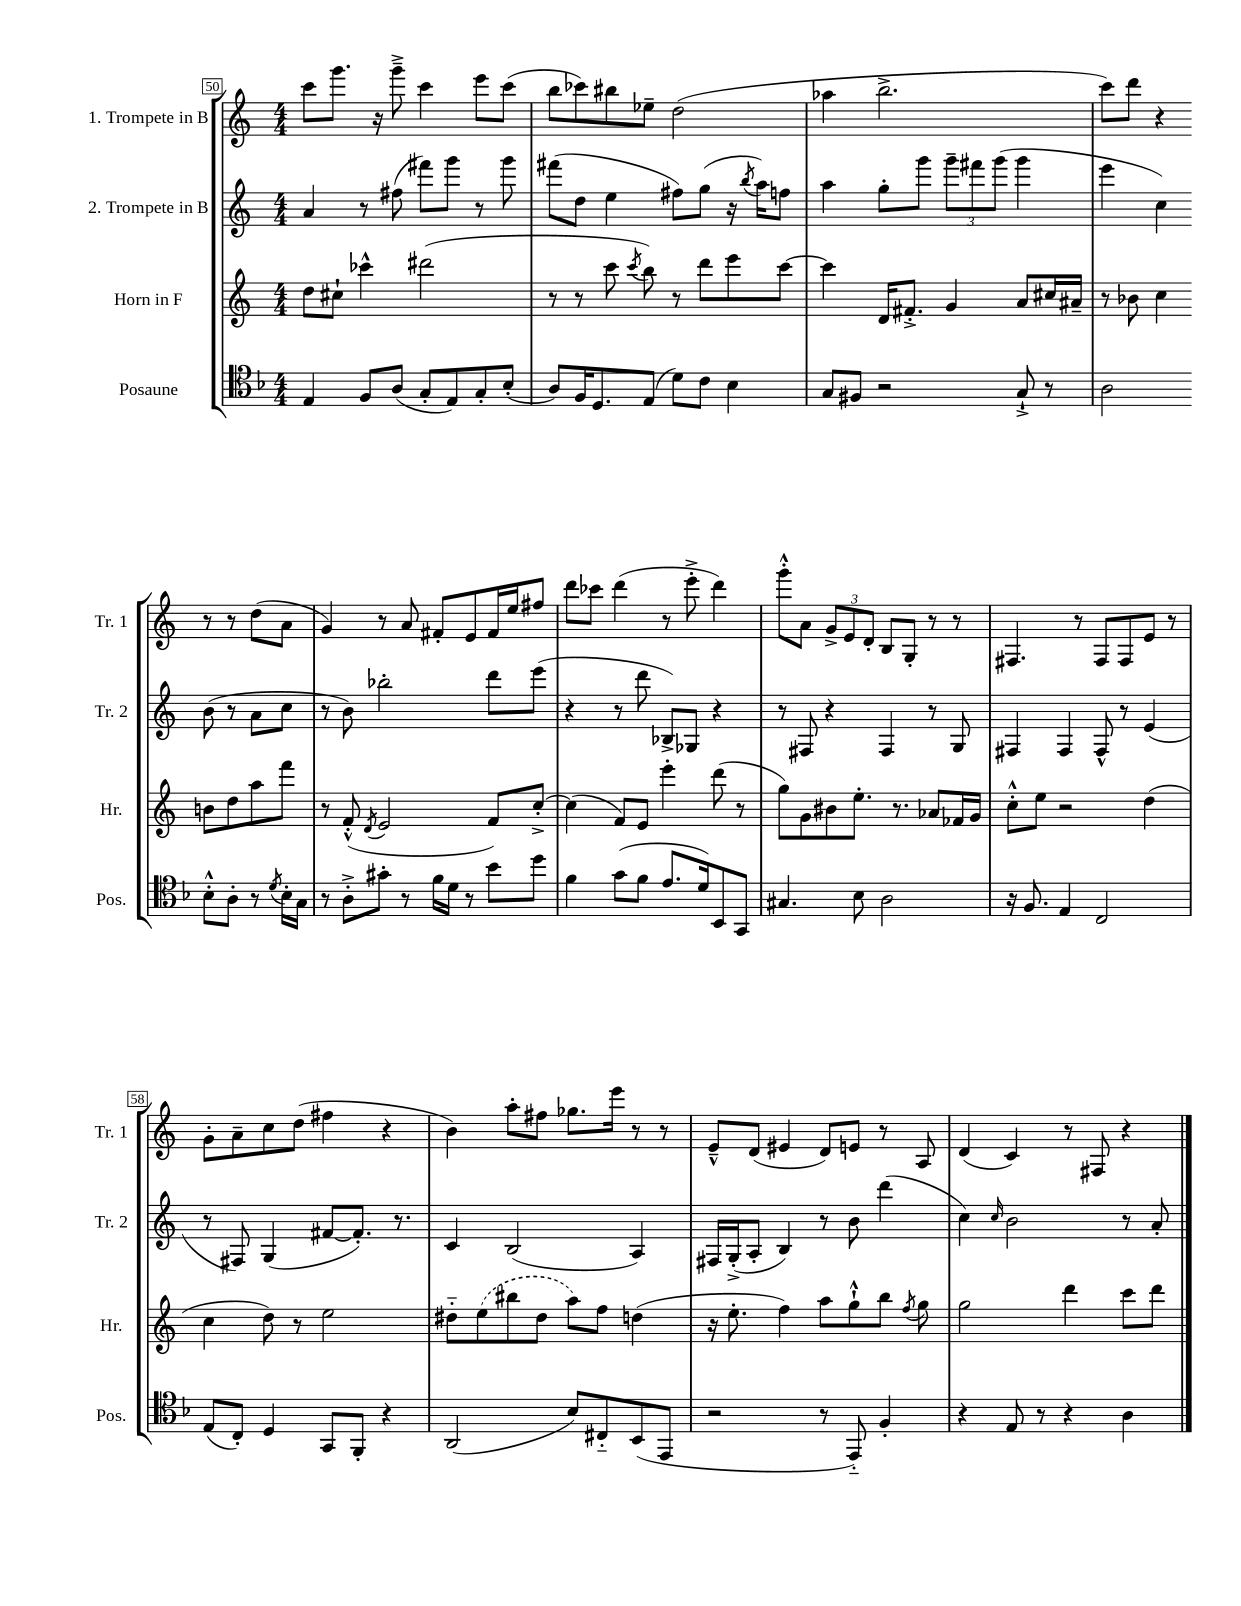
<<
\new StaffGroup <<
\new Staff = "s0" \with { instrumentName = "1. Trompete in B" shortInstrumentName = "Tr. 1" } {
    \clef treble \key c \major \numericTimeSignature \time 4/4
    \autoBeamOff c'''8[ g'''8.] r16 g'''8---> c'''4 e'''8[ c'''8]( |
    b''8[ ces'''8) bis''8 ees''8]-- d''2( |
    aes''4 b''2.-> |
    c'''8[) d'''8] r4 r8 r8 d''8[( a'8] |
    g'4) r8 a'8 fis'8[-. e'8 fis'16 e''16 fis''8] |
    d'''8[ ces'''8] d'''4( r8 e'''8-.-> d'''4) |
    g'''8[-.-^ a'8] \tuplet 3/2 { g'8[-> e'8 d'8]-. } b8[ g8]-. r8 r8 |
    fis4. r8 fis8[ fis8 e'8] r8 |
    g'8[-. a'8-- c''8 d''8]( fis''4 r4 |
    b'4) a''8[-. fis''8] ges''8.[ e'''16] r8 r8 |
    e'8[---^ d'8]( eis'4 d'8[) e'8] r8 a8 |
    d'4( c'4) r8 fis8 r4 \bar "|." |
}
\new Staff = "s1" \with { instrumentName = "2. Trompete in B" shortInstrumentName = "Tr. 2" } {
    \clef treble \key c \major \numericTimeSignature \time 4/4
    \autoBeamOff a'4 r8 fis''8( fis'''8[) g'''8] r8 g'''8 |
    fis'''8[( d''8] e''4 fis''8[) g''8]( r16 \acciaccatura { b''8 } a''16[) f''8] |
    a''4 g''8[-. g'''8] \tuplet 3/2 { g'''8[-- fis'''8 g'''8]( } g'''4 |
    e'''4 c''4) b'8( r8 a'8[ c''8] |
    r8 b'8) bes''2-. d'''8[ e'''8]( |
    r4 r8 d'''8 bes8[->) ges8] r4 |
    r8 fis8 r4 fis4 r8 g8 |
    fis4 fis4 fis8-^ r8 e'4( |
    r8 fis8) g4( fis'8[~ fis'8.]-.) r8. |
    c'4 b2( a4) |
    fis16[ g16-.->( a8]-. b4) r8 b'8 d'''4( |
    c''4) \grace { c''16 } b'2 r8 a'8-. \bar "|." |
}
\new Staff = "s2" \with { instrumentName = "Horn in F" shortInstrumentName = "Hr." } {
    \clef treble \key c \major \numericTimeSignature \time 4/4
    \autoBeamOff d''8[ cis''8]-! ces'''4-^ dis'''2( |
    r8 r8 c'''8 \acciaccatura { c'''8 } b''8) r8 d'''8[ e'''8 c'''8]~ |
    c'''4 d'16[ fis'8.]-.-> g'4 a'8[ cis''16 ais'16]-- |
    r8 bes'8 c''4 b'8[ d''8 a''8 f'''8] |
    r8 f'8-.-^( \acciaccatura { d'8 } e'2 f'8[) c''8]~-.-> |
    c''4( f'8[) e'8] e'''4-. d'''8( r8 |
    g''8[) g'8 bis'8 e''8.]-. r8. aes'8[ fes'16 g'16] |
    c''8[-.-^ e''8] r2 d''4( |
    c''4 d''8) r8 e''2 |
    dis''8[-_ \once \slurDashed e''8( bis''8 dis''8] a''8[) f''8] d''4( |
    r16 e''8.-. f''4) a''8[ g''8-!-^ b''8] \acciaccatura { f''8 } g''8 |
    g''2 d'''4 c'''8[ d'''8] \bar "|." |
}
\new Staff = "s3" \with { instrumentName = "Posaune" shortInstrumentName = "Pos." } {
    \clef tenor \key f \major \numericTimeSignature \time 4/4
    \autoBeamOff e4 f8[ a8]( g8[-. e8) g8-. bes8]-.( |
    a8[) f16 d8. e8]( d'8[) c'8] bes4 |
    g8[ fis8] r2 g8-!-> r8 |
    a2 bes8[-.-^ a8]-. r8 \acciaccatura { d'8 } bes16[-. g16] |
    r8 a8[-.-> gis'8]-. r8 f'16[ d'16] r8 bes'8[ d''8] |
    f'4 g'8[( f'8] e'8.[ d'16) bes,8 g,8] |
    gis4. bes8 a2 |
    r16 f8. e4 c2 |
    e8[( c8]-.) d4 g,8[ f,8]-. r4 |
    a,2( bes8[) cis8-_ bes,8( e,8] |
    r2 r8 e,8-_) f4-. |
    r4 e8 r8 r4 a4 \bar "|." |
}
>>
>>
\layout { \context { \Score currentBarNumber = #50 \override BarNumber.stencil = #(make-stencil-boxer 0.1 0.3 ly:text-interface::print) } }
